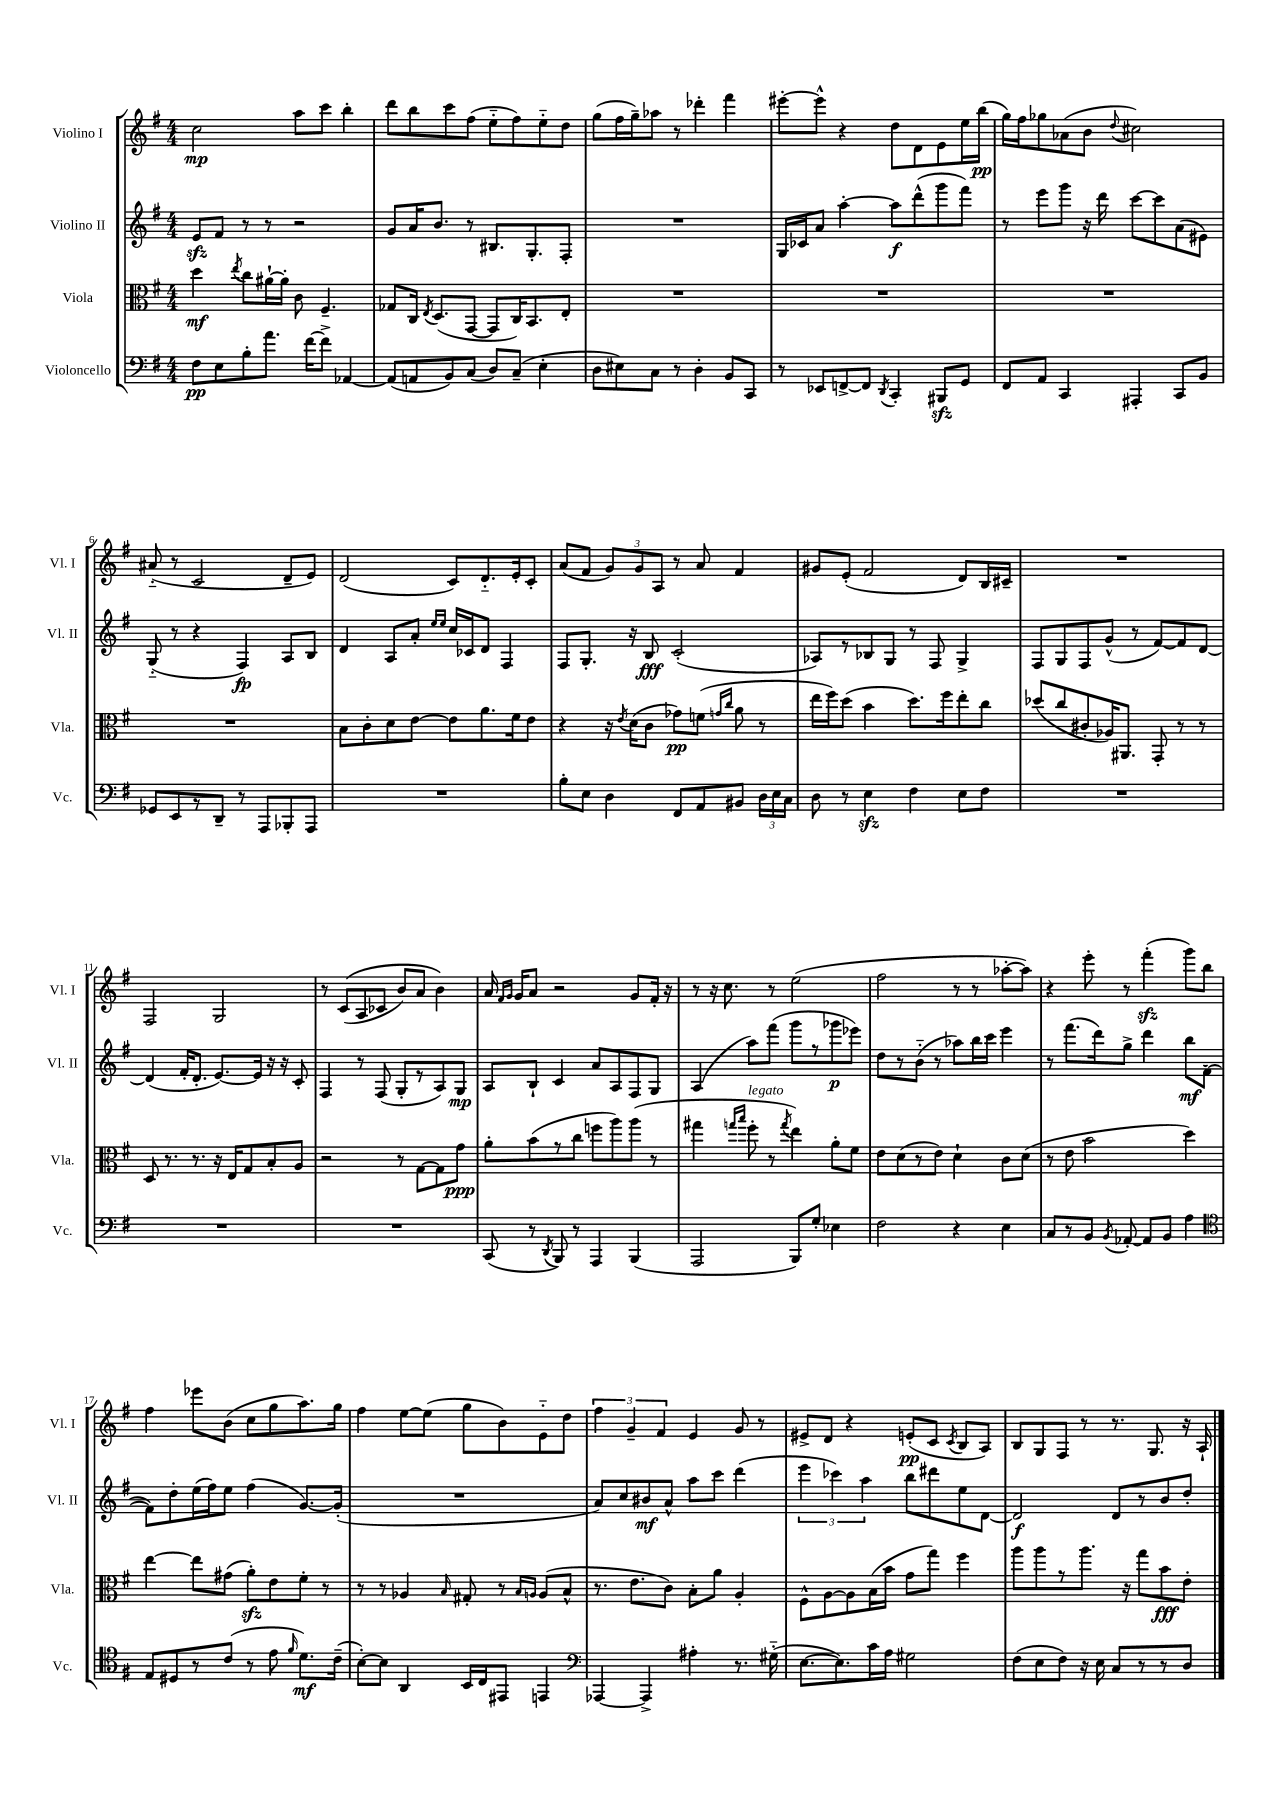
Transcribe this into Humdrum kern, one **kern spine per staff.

**kern	**dynam	**kern	**dynam	**kern	**dynam	**kern	**dynam
*part4	*part4	*part3	*part3	*part2	*part2	*part1	*part1
*staff4	*staff4	*staff3	*staff3	*staff2	*staff2	*staff1	*staff1
*I"Violoncello	*	*I"Viola	*	*I"Violino II	*	*I"Violino I	*
*I'Vc.	*	*I'Vla.	*	*I'Vl. II	*	*I'Vl. I	*
*clefF4	*	*clefC3	*	*clefG2	*	*clefG2	*
*k[f#]	*	*k[f#]	*	*k[f#]	*	*k[f#]	*
*M4/4	*	*M4/4	*	*M4/4	*	*M4/4	*
=1	=1	=1	=1	=1	=1	=1	=1
8F#\L	pp	4dd\	mf	8ezz/L	.	2cc\	mp
8E\	.	.	.	8f#/J	.	.	.
.	.	8qee/	.	.	.	.	.
8B'\	.	8cc\L	.	8r	.	.	.
8.a\J	.	[16a#X`\L	.	8r	.	.	.
.	.	16a#'\JJ]	.	.	.	.	.
.	.	8c\	.	2r	.	8aa\L	.
[16f#\KL	.	.	.	.	.	.	.
8f#^\J]	.	4.F#~/	.	.	.	8ccc\J	.
[4AA-X/	.	.	.	.	.	4bb'\	.
=2	=2	=2	=2	=2	=2	=2	=2
(8AA-/L]	.	8G-X/L	.	8g/L	.	8ddd\L	.
8AAn/	.	16C/Jk	.	16a/K	.	8bb\	.
.	.	8qE/	.	.	.	.	.
.	.	(8.D/L	.	8.b/J	.	.	.
8BB/)	.	.	.	.	.	8ccc\	.
(8C/J	.	[8GG/J	.	8r	.	(8ff#\J	.
8D/L)	.	8GG/L]	.	8.B#X/L	.	8ee\L	.
(8C~/J	.	16C/K)	.	.	.	8ff#\)	.
.	.	8.BB/	.	8.G'/	.	.	.
4E'\	.	.	.	.	.	8ee\	.
.	.	8E'/J	.	8F#'/J	.	8dd\J	.
=3	=3	=3	=3	=3	=3	=3	=3
8D\L	.	1r	.	1r	.	(8gg\L	.
8E#X\)	.	.	.	.	.	16ff#\L	.
.	.	.	.	.	.	16gg~\J)	.
8C\J	.	.	.	.	.	8aa-X\J	.
8r	.	.	.	.	.	8r	.
4D'\	.	.	.	.	.	4ddd-X'\	.
8BB/L	.	.	.	.	.	4fff#\	.
8CC/J	.	.	.	.	.	.	.
=4	=4	=4	=4	=4	=4	=4	=4
8r	.	1r	.	16G/LL	.	[8eee#X'\L	.
.	.	.	.	16c-X/J	.	.	.
8EE-X/L	.	.	.	8a/J	.	8eee#^^\J]	.
[8FFn^/	.	.	.	[4aa'\	.	4r	.
8FF/J]	.	.	.	.	.	.	.
8qDD/	.	.	.	.	.	.	.
4CC'/	.	.	.	8aa\L]	f	8dd\L	.
.	.	.	.	(8ddd^^\	.	8d\	.
8BBB#Xzz/L	.	.	.	8ggg\	.	8e\	.
8GG/J	.	.	.	8fff#\J)	.	16ee\L	.
.	.	.	.	.	.	(16bb\JJ	pp
=5	=5	=5	=5	=5	=5	=5	=5
8FF#/L	.	1r	.	8r	.	16gg\LL)	.
.	.	.	.	.	.	16ff#\J	.
8AA/J	.	.	.	8eee\L	.	8gg-X\	.
4CC/	.	.	.	8ggg\J	.	(8a-X\	.
.	.	.	.	16r	.	8b\J	.
.	.	.	.	16ddd\	.	.	.
.	.	.	.	.	.	8qqdd/	.
4AAA#X'/	.	.	.	[8ccc\L	.	2cc#X\)	.
.	.	.	.	8ccc\]	.	.	.
8CC/L	.	.	.	(8a\	.	.	.
8BB/J	.	.	.	8e#X\J)	.	.	.
!!LO:LB:g=z
=6	=6	=6	=6	=6	=6	=6	=6
8GG-X/L	.	1r	.	(8G/	.	(8a#X/	.
8EE/	.	.	.	8r	.	8r	.
8r	.	.	.	4r	.	2c/	.
8DD~/J	.	.	.	.	.	.	.
8r	.	.	.	4F#/)	fp	.	.
8AAA/L	.	.	.	.	.	.	.
8BBB-X'/	.	.	.	8A/L	.	8d~/L	.
8AAA/J	.	.	.	8B/J	.	8e/J)	.
=7	=7	=7	=7	=7	=7	=7	=7
1r	.	8B\L	.	4d/	.	(2d/	.
.	.	8c'\	.	.	.	.	.
.	.	8d\	.	8A/L	.	.	.
.	.	[8e\J	.	8a'/J	.	.	.
.	.	.	.	16qqee/LL	.	.	.
.	.	.	.	16qqee/JJ	.	.	.
.	.	8e\L]	.	16cc/LL	.	8c/L)	.
.	.	.	.	16c-X/J	.	.	.
.	.	8.a\	.	8d/J	.	8.d/	.
.	.	.	.	4F#/	.	.	.
.	.	16f#\k	.	.	.	16e'/k	.
.	.	8e\J	.	.	.	8c'/J	.
=8	=8	=8	=8	=8	=8	=8	=8
8B'\L	.	4r	.	8F#/L	.	(8a/L	.
8E\J	.	.	.	8.G'/J	.	8f#/J	.
4D\	.	16r	.	.	.	12g/L)	.
.	.	8qe/	.	.	.	.	.
.	.	(16d\KL	.	16r	.	.	.
.	.	.	.	.	.	12g/	.
.	.	8c\J	.	8B/	fff	.	.
.	.	.	.	.	.	12A/J	.
8FF#/L	.	8g-X\L)	pp	(2c'/	.	8r	.
8AA/	.	(8fn\J	.	.	.	8a/	.
.	.	16qqgn/LL	.	.	.	.	.
.	.	16qqcc/JJ	.	.	.	.	.
8BB#X/J	.	8a\	.	.	.	4f#/	.
24D\LL	.	8r	.	.	.	.	.
24E\	.	.	.	.	.	.	.
24C\JJ	.	.	.	.	.	.	.
=9	=9	=9	=9	=9	=9	=9	=9
8D\	.	16ee\LL	.	8A-X/L)	.	8g#X/L	.
.	.	16ff#\J)	.	.	.	.	.
8r	.	(8dd\J	.	8r	.	(8e'/J	.
4Ezz\	.	4b\	.	8B-X/	.	2f#/	.
.	.	.	.	8G/J	.	.	.
4F#\	.	8.dd\L)	.	8r	.	.	.
.	.	.	.	8F#/	.	.	.
.	.	16ff#\k	.	.	.	.	.
8E\L	.	8ee'\	.	4G^/	.	8d/L)	.
8F#\J	.	8cc\J	.	.	.	16B/L	.
.	.	.	.	.	.	16c#X~/JJ	.
=10	=10	=10	=10	=10	=10	=10	=10
1r	.	(8dd-X/L	.	8F#/L	.	1r	.
.	.	8cc/	.	8G/	.	.	.
.	.	8c#X'/	.	8F#/	.	.	.
.	.	16A-X/K)	.	(8g^^/J	.	.	.
.	.	8.AA#X/J	.	.	.	.	.
.	.	.	.	8r	.	.	.
.	.	8GG'/	.	[8f#/L)	.	.	.
.	.	8r	.	8f#/]	.	.	.
.	.	8r	.	[8d/J	.	.	.
!!LO:LB:g=z
=11	=11	=11	=11	=11	=11	=11	=11
1r	.	8D/	.	(4d/]	.	2F#/	.
.	.	8.r	.	.	.	.	.
.	.	.	.	16f#'/KL	.	.	.
.	.	8.r	.	8.d'/J	.	.	.
.	.	16r	.	[8.e/L)	.	2G/	.
.	.	16E/KL	.	.	.	.	.
.	.	8G/	.	.	.	.	.
.	.	.	.	16e/Jk]	.	.	.
.	.	8B'/	.	16r	.	.	.
.	.	.	.	16r	.	.	.
.	.	8A/J	.	8c'/	.	.	.
=12	=12	=12	=12	=12	=12	=12	=12
1r	.	2r	.	4F#/	.	8r	.
.	.	.	.	.	.	((8c/L	.
.	.	.	.	8r	.	8A/	.
.	.	.	.	(8F#/	.	8c-X/J	.
.	.	8r	.	8G'/L	.	8b/L)	.
.	.	[8G\L	.	8r	.	8a/J	.
.	.	8G\]	.	8A/)	.	4b\)	.
.	.	8g\J	ppp	8G/J	mp	.	.
=13	=13	=13	=13	=13	=13	=13	=13
(8CC/	.	8a'\L	.	8A/L	.	16a/	.
.	.	.	.	.	.	16qqf#/LL	.
.	.	.	.	.	.	16qqg/JJ	.
.	.	.	.	.	.	16g/KL	.
8r	.	(8b\	.	8B`/J	.	8a/J	.
8qDD/	.	.	.	.	.	.	.
8BBB/)	.	8r	.	4c/	.	2r	.
8r	.	8cc\J	.	.	.	.	.
4AAA/	.	8ffn\L	.	8a/L	.	.	.
.	.	8aa\)	.	8A/	.	.	.
(4BBB/	.	(8aa\J	.	8F#/	.	8g/L	.
.	.	8r	.	8G/J	.	16f#'/Jk	.
.	.	.	.	.	.	16r	.
=14	=14	=14	=14	=14	=14	=14	=14
2AAA/	.	4gg#X\	.	(4A/	.	8r	.
.	.	.	.	.	.	16r	.
.	.	.	.	.	.	8.cc\	.
.	.	16qqggn/LL	.	.	.	.	.
.	.	16qqbb/JJ	.	.	.	.	.
!	!	!LO:TX:a:i:t=legato	!	!	!	!	!
.	.	8ff#'\	.	8aa\L)	.	.	.
.	.	8r	.	(8fff#\J	.	8r	.
.	.	8qgg/	.	.	.	.	.
8BBB/L)	.	4ee\)	.	8ggg\L	.	(2ee\	.
8G'/J	.	.	.	8r	.	.	.
4E-X\	.	8a'\L	.	8ggg-X\	p	.	.
.	.	8f#\J	.	8eee-X\J)	.	.	.
=15	=15	=15	=15	=15	=15	=15	=15
2F#\	.	8e\L	.	8dd\L	.	2ff#\	.
.	.	(8d\	.	8r	.	.	.
.	.	8r	.	(8b\J	.	.	.
.	.	8e\J)	.	8r	.	.	.
4r	.	4d`\	.	8aa-X\L)	.	8r	.
.	.	.	.	16bb\L	.	8r	.
.	.	.	.	16ccc\JJ	.	.	.
4E\	.	8c\L	.	4eee\	.	[8aa-X'\L	.
.	.	(8d\J	.	.	.	8aa-\J])	.
=16	=16	=16	=16	=16	=16	=16	=16
8C/L	.	8r	.	8r	.	4r	.
8r	.	8e\	.	(8.fff#\L	.	.	.
8BB/J	.	2b\	.	.	.	8eee'\	.
.	.	.	.	16ddd\k)	.	.	.
8qBB/	.	.	.	.	.	.	.
[8AA-X'/	.	.	.	8gg^\J	.	8r	.
8AA-/L]	.	.	.	4ddd\	.	(4fff#zz'\	.
8BB/J	.	.	.	.	.	.	.
4A\	.	4dd\)	.	8bb\L	mf	8ggg\L)	.
.	.	.	.	([8f#\J	.	8bb\J	.
!!LO:LB:g=z
=17	=17	=17	=17	=17	=17	=17	=17
*clefC4	*	*	*	*	*	*	*
8E/L	.	[4ee\	.	8f#\L])	.	4ff#\	.
8D#X/	.	.	.	8dd'\	.	.	.
8r	.	8ee\L]	.	(16ee\L	.	8eee-X\L	.
.	.	.	.	16ff#\J)	.	.	.
(8c/J	.	(8g#X\J	.	8ee\J	.	(8b\J	.
8r	.	8azz'\L)	.	(4ff#\	.	8cc\L	.
8e\	.	8e\	.	.	.	8gg\	.
16qqf#/	.	.	.	.	.	.	.
8.d\L)	mf	8f#'\J	.	[8.g/L)	.	8.aa\)	.
.	.	8r	.	.	.	.	.
(16c~\Jk	.	.	.	(16g'/Jk]	.	16gg\Jk	.
=18	=18	=18	=18	=18	=18	=18	=18
[8B'\L)	.	8r	.	1r	.	4ff#\	.
8B\J]	.	8r	.	.	.	.	.
4AA/	.	4A-X/	.	.	.	[8ee\L	.
.	.	.	.	.	.	(8ee\J]	.
.	.	16qqB/	.	.	.	.	.
16BB/LL	.	8G#X'/	.	.	.	8gg\L	.
16C/J	.	.	.	.	.	.	.
8EE#X/J	.	8r	.	.	.	8b\)	.
.	.	16qqB/LL	.	.	.	.	.
.	.	16qqAn/JJ	.	.	.	.	.
4EEn/	.	(8A/L	.	.	.	8e\	.
.	.	8B^^/J	.	.	.	8dd\J	.
=19	=19	=19	=19	=19	=19	=19	=19
*clefF4	*	*	*	*	*	*	*
[4AAA-X/	.	8.r	.	8a/L)	.	6ff#\	.
.	.	.	.	8cc/	.	.	.
.	.	.	.	.	.	6g~/	.
.	.	8.e\L	.	.	.	.	.
4AAA-^/]	.	.	.	8b#X/	mf	.	.
.	.	.	.	.	.	6f#/	.
.	.	8c\J)	.	8a^^/J	.	.	.
4A#X'\	.	8B'\L	.	8aa\L	.	4e/	.
.	.	8a\J	.	8ccc\J	.	.	.
8.r	.	4A'/	.	(4ddd\	.	8g/	.
.	.	.	.	.	.	8r	.
(16G#X\	.	.	.	.	.	.	.
=20	=20	=20	=20	=20	=20	=20	=20
[8.E\L	.	8F#^^\L	.	6eee\	.	8e#X^/L	.
.	.	[8A\	.	.	.	8d/J	.
.	.	.	.	6ccc-X\)	.	.	.
8.E\])	.	.	.	.	.	.	.
.	.	8A\]	.	.	.	4r	.
.	.	.	.	6aa\	.	.	.
16c\L	.	(16B\L	.	.	.	.	.
16A\JJ	.	16b\JJ	.	.	.	.	.
2G#X\	.	8g\L	.	8bb\L	.	(8en'/L	pp
.	.	8gg\J)	.	8ddd#X\	.	8c/J	.
.	.	.	.	.	.	8qc/	.
.	.	4ff#\	.	8ee\	.	8B/L	.
.	.	.	.	[8d\J	.	8A/J)	.
=21	=21	=21	=21	=21	=21	=21	=21
(8F#\L	.	8aa\L	.	2d/]	f	8B/L	.
8E\	.	8aa\	.	.	.	8G/	.
8F#\J)	.	8r	.	.	.	8F#/J	.
16r	.	8.aa\J	.	.	.	8r	.
16E\	.	.	.	.	.	.	.
8C/L	.	.	.	8d/L	.	8.r	.
.	.	16r	.	.	.	.	.
8r	.	8gg\L	.	8r	.	.	.
.	.	.	.	.	.	8.G/	.
8r	.	8b\	fff	8b/	.	.	.
8D/J	.	8e'\J	.	8dd'/J	.	16r	.
.	.	.	.	.	.	16A`/	.
==	==	==	==	==	==	==	==
*-	*-	*-	*-	*-	*-	*-	*-
